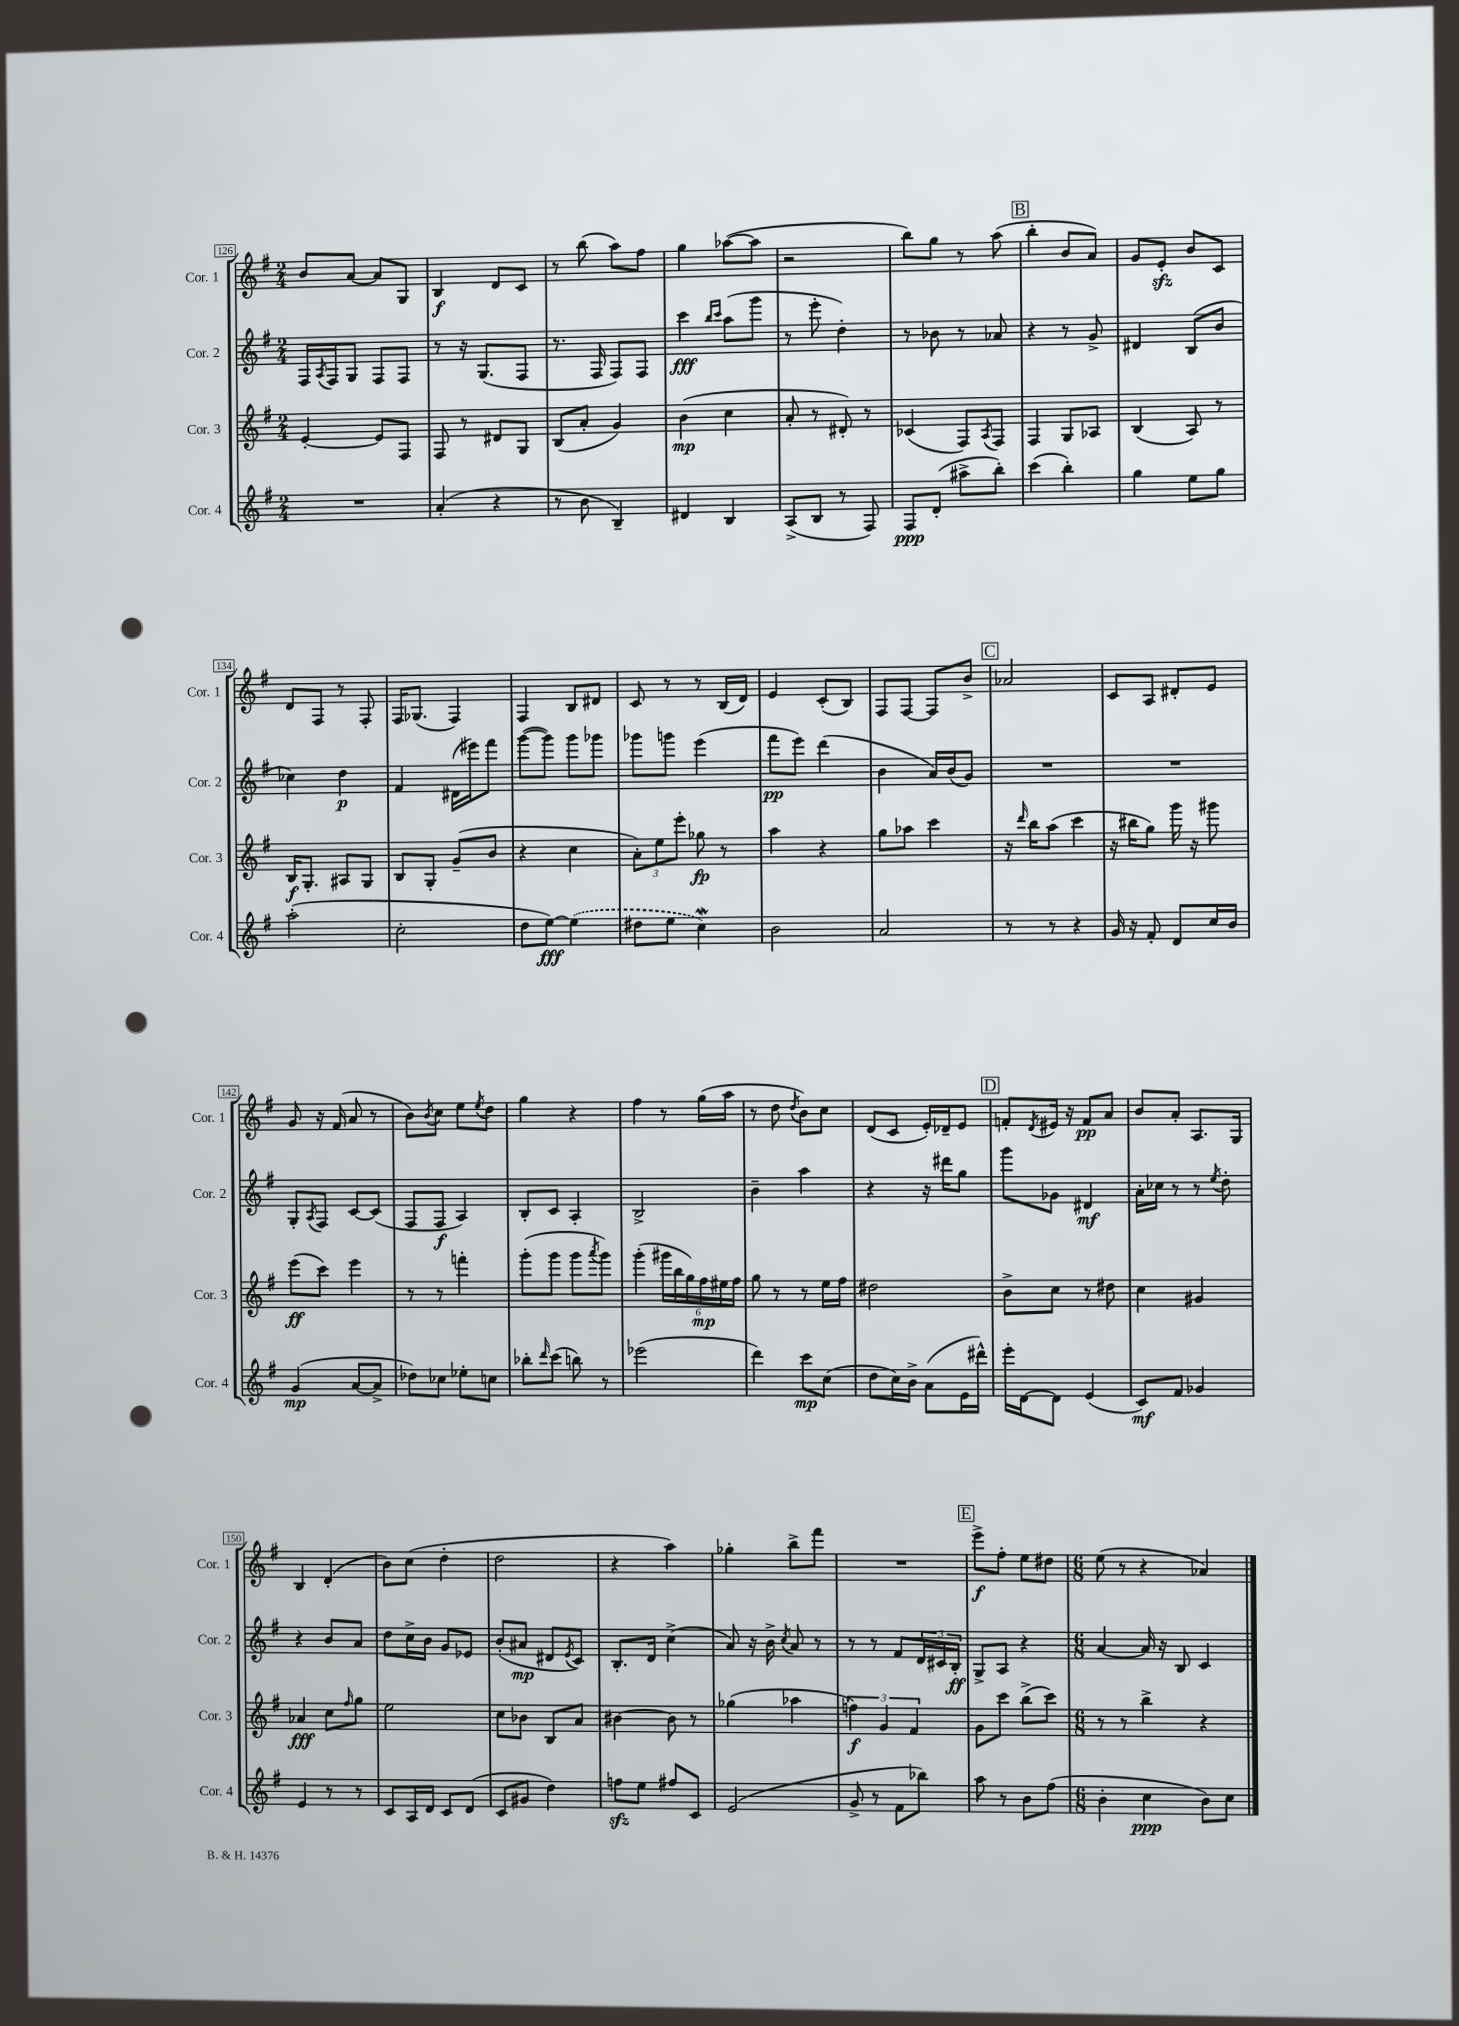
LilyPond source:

<<
\new StaffGroup <<
\new Staff = "s0" \with { instrumentName = "Cor. 1" shortInstrumentName = "Cor. 1" } {
    \clef treble \key g \major \numericTimeSignature \time 2/4
    b'8 a'8~ a'8 g8 |
    b4\f d'8 c'8 |
    r8 b''8( a''8) fis''8 |
    g''4 aes''8~( aes''8 |
    r2 |
    b''8) g''8 r8 a''8( |
    \mark \markup { \box "B" } b''4-. b'8 a'8) |
    g'8 e'8-.\sfz b'8 c'8 |
    d'8 fis8 r8 fis8-. |
    fis16 ges8.( fis4) |
    fis4 b8 dis'8 |
    c'8 r8 r8 b16( d'16) |
    e'4 c'8-.( b8) |
    fis8 fis8~ fis8 b'8-> |
    \mark \markup { \box "C" } aes'2 |
    c'8 a8 dis'8-. e'8 |
    g'8 r16 fis'16( a'8 r8 |
    b'8) \acciaccatura { b'8 } c''8 e''8 \acciaccatura { e''8 } d''8 |
    g''4 r4 |
    fis''4 r8 g''16( a''16 |
    r8 d''8 \acciaccatura { d''8 } b'8) c''8 |
    d'8( c'8 e'16-.) des'16-- e'8 |
    \mark \markup { \box "D" } f'8-. \acciaccatura { d'8 } eis'16 r16 f'8\pp a'8 |
    b'8 a'8-. a8. g16 |
    b4 d'4-.( |
    b'8) c''8( d''4-. |
    d''2 |
    r4 a''4) |
    ges''4-. b''8-> fis'''8 |
    R2 |
    \mark \markup { \box "E" } e'''8->\f fis''8-. e''8 dis''8 |
    \numericTimeSignature \time 6/8 e''8( r8 r4 aes'4) \bar "|." |
}
\new Staff = "s1" \with { instrumentName = "Cor. 2" shortInstrumentName = "Cor. 2" } {
    \clef treble \key g \major \numericTimeSignature \time 2/4
    fis16 \acciaccatura { a8 } fis16 g8 fis8 fis8 |
    r8 r16 g8.( fis8 |
    r8. fis16 fis8) fis8 |
    c'''4\fff \grace { b''16 c'''16 } a''8( g'''8 |
    r8 e'''8-. d''4-.) |
    r8 bes'8 r8 aes'8 |
    \mark \markup { \box "B" } r4 r8 g'8-> |
    dis'4 b8( b'8 |
    ces''4) d''4\p |
    fis'4 dis'16( eis'''16) fis'''8 |
    g'''8~( g'''8) g'''8 ges'''8 |
    ges'''8 g'''8 e'''4( |
    fis'''8\pp e'''8) d'''4( |
    b'4 a'16) b'16( g'8) |
    \mark \markup { \box "C" } R2 |
    R2 |
    g8-. \acciaccatura { a8 } fis8 c'8~ c'8( |
    fis8 fis8\f a4) |
    b8-. c'8 a4-. |
    b2-> |
    b'4-- a''4 |
    r4 r16 dis'''16 g''8 |
    \mark \markup { \box "D" } g'''8 ges'8 dis'4\mf |
    a'16-. ces''16 r8 r8 \acciaccatura { e''8 } d''8-. |
    r4 b'8 a'8 |
    d''8 c''16-> b'16 g'8 ees'8 |
    b'8-.( ais'8\mp dis'8 \acciaccatura { e'8 } c'8) |
    b8.-. d'16 c''4->( |
    a'8) r16 b'16-> \acciaccatura { c''8 } a'8 r8 |
    r8 r8 fis'8 \tuplet 3/2 { d'16 cis'16 b16-.\ff } |
    \mark \markup { \box "E" } g8-> a8 r4 |
    \numericTimeSignature \time 6/8 a'4~ a'16 r16 b8 c'4 \bar "|." |
}
\new Staff = "s2" \with { instrumentName = "Cor. 3" shortInstrumentName = "Cor. 3" } {
    \clef treble \key g \major \numericTimeSignature \time 2/4
    e'4~-. e'8 fis8 |
    fis8 r8 dis'8 g8 |
    b8( a'8-. g'4) |
    b'4\mp( c''4 |
    a'8-. r8 dis'8-.) r8 |
    ces'4( fis8) \acciaccatura { a8 } fis8 |
    \mark \markup { \box "B" } fis4 g8 aes8 |
    b4( a8) r8 |
    b16\f g8.-. ais8 g8 |
    b8 g8-. g'8--( b'8 |
    r4 c''4 |
    \tuplet 3/2 { a'8-.) e''8 e'''8-. } ges''8\fp r8 |
    a''4 r4 |
    g''8 aes''8 c'''4 |
    \mark \markup { \box "C" } r16 \grace { d'''16 } b''16 a''8( c'''4 |
    r16 bis''16 g''8) g'''16 r16 gis'''8 |
    e'''8\ff( c'''8) e'''4 |
    r8 r8 f'''4-. |
    g'''8-.( g'''8 g'''8 \acciaccatura { a'''8 } g'''8) |
    g'''4-.( \tuplet 6/4 { gis'''16 b''16 g''16) fis''16\mp eis''16 fis''16 } |
    g''8 r8 r8 e''16 fis''16 |
    dis''2 |
    \mark \markup { \box "D" } b'8-> c''8 r8 dis''8 |
    c''4 gis'4 |
    aes'4\fff c''8 \grace { fis''16 } g''8 |
    e''2 |
    c''8 bes'8 b8 a'8 |
    bis'4~ bis'8 r8 |
    ges''4( aes''4 |
    \tuplet 3/2 { f''4\f) g'4 fis'4 } |
    \mark \markup { \box "E" } g'8 c'''8 b''8->( c'''8) |
    \numericTimeSignature \time 6/8 r8 r8 b''4-> r4 \bar "|." |
}
\new Staff = "s3" \with { instrumentName = "Cor. 4" shortInstrumentName = "Cor. 4" } {
    \clef treble \key g \major \numericTimeSignature \time 2/4
    R2 |
    a'4-.( r4 |
    r8 b'8 b4--) |
    dis'4 b4 |
    a8->( b8 r8 fis8) |
    fis8\ppp d'8-.( ais''8-> b''8-.) |
    \mark \markup { \box "B" } c'''4( b''4-.) |
    g''4 e''8 g''8 |
    a''2-.( |
    c''2-. |
    d''8 e''8~\fff) \once \slurDashed e''4( |
    dis''8 e''8 c''4\mordent) |
    b'2 |
    a'2 |
    \mark \markup { \box "C" } r8 r8 r4 |
    g'16 r16 fis'8-. d'8 c''16 b'16 |
    g'4\mp( a'8~ a'8-> |
    des''8) ces''8 ees''8-. c''8 |
    bes''8-. \grace { d'''16 } c'''8( b''8) r8 |
    ees'''2( |
    d'''4) c'''8\mp c''8( |
    d''8 c''16) b'16-> a'8( e'16 dis'''16-^) |
    \mark \markup { \box "D" } e'''16-. d'16~ d'8 e'4( |
    c'8\mf) fis'8 ges'4 |
    e'4 r8 r8 |
    c'8 a16 d'16 c'8 d'8( |
    c'8 gis'8 d''4) |
    f''8\sfz e''8 fis''8 c'8 |
    e'2( |
    g'8-> r8 fis'8 bes''8) |
    \mark \markup { \box "E" } a''8 r8 b'8 fis''8( |
    \numericTimeSignature \time 6/8 b'4-. c''4\ppp b'8) c''8 \bar "|." |
}
>>
>>
\layout { \context { \Score currentBarNumber = #126 \override BarNumber.stencil = #(make-stencil-boxer 0.1 0.3 ly:text-interface::print) } }
